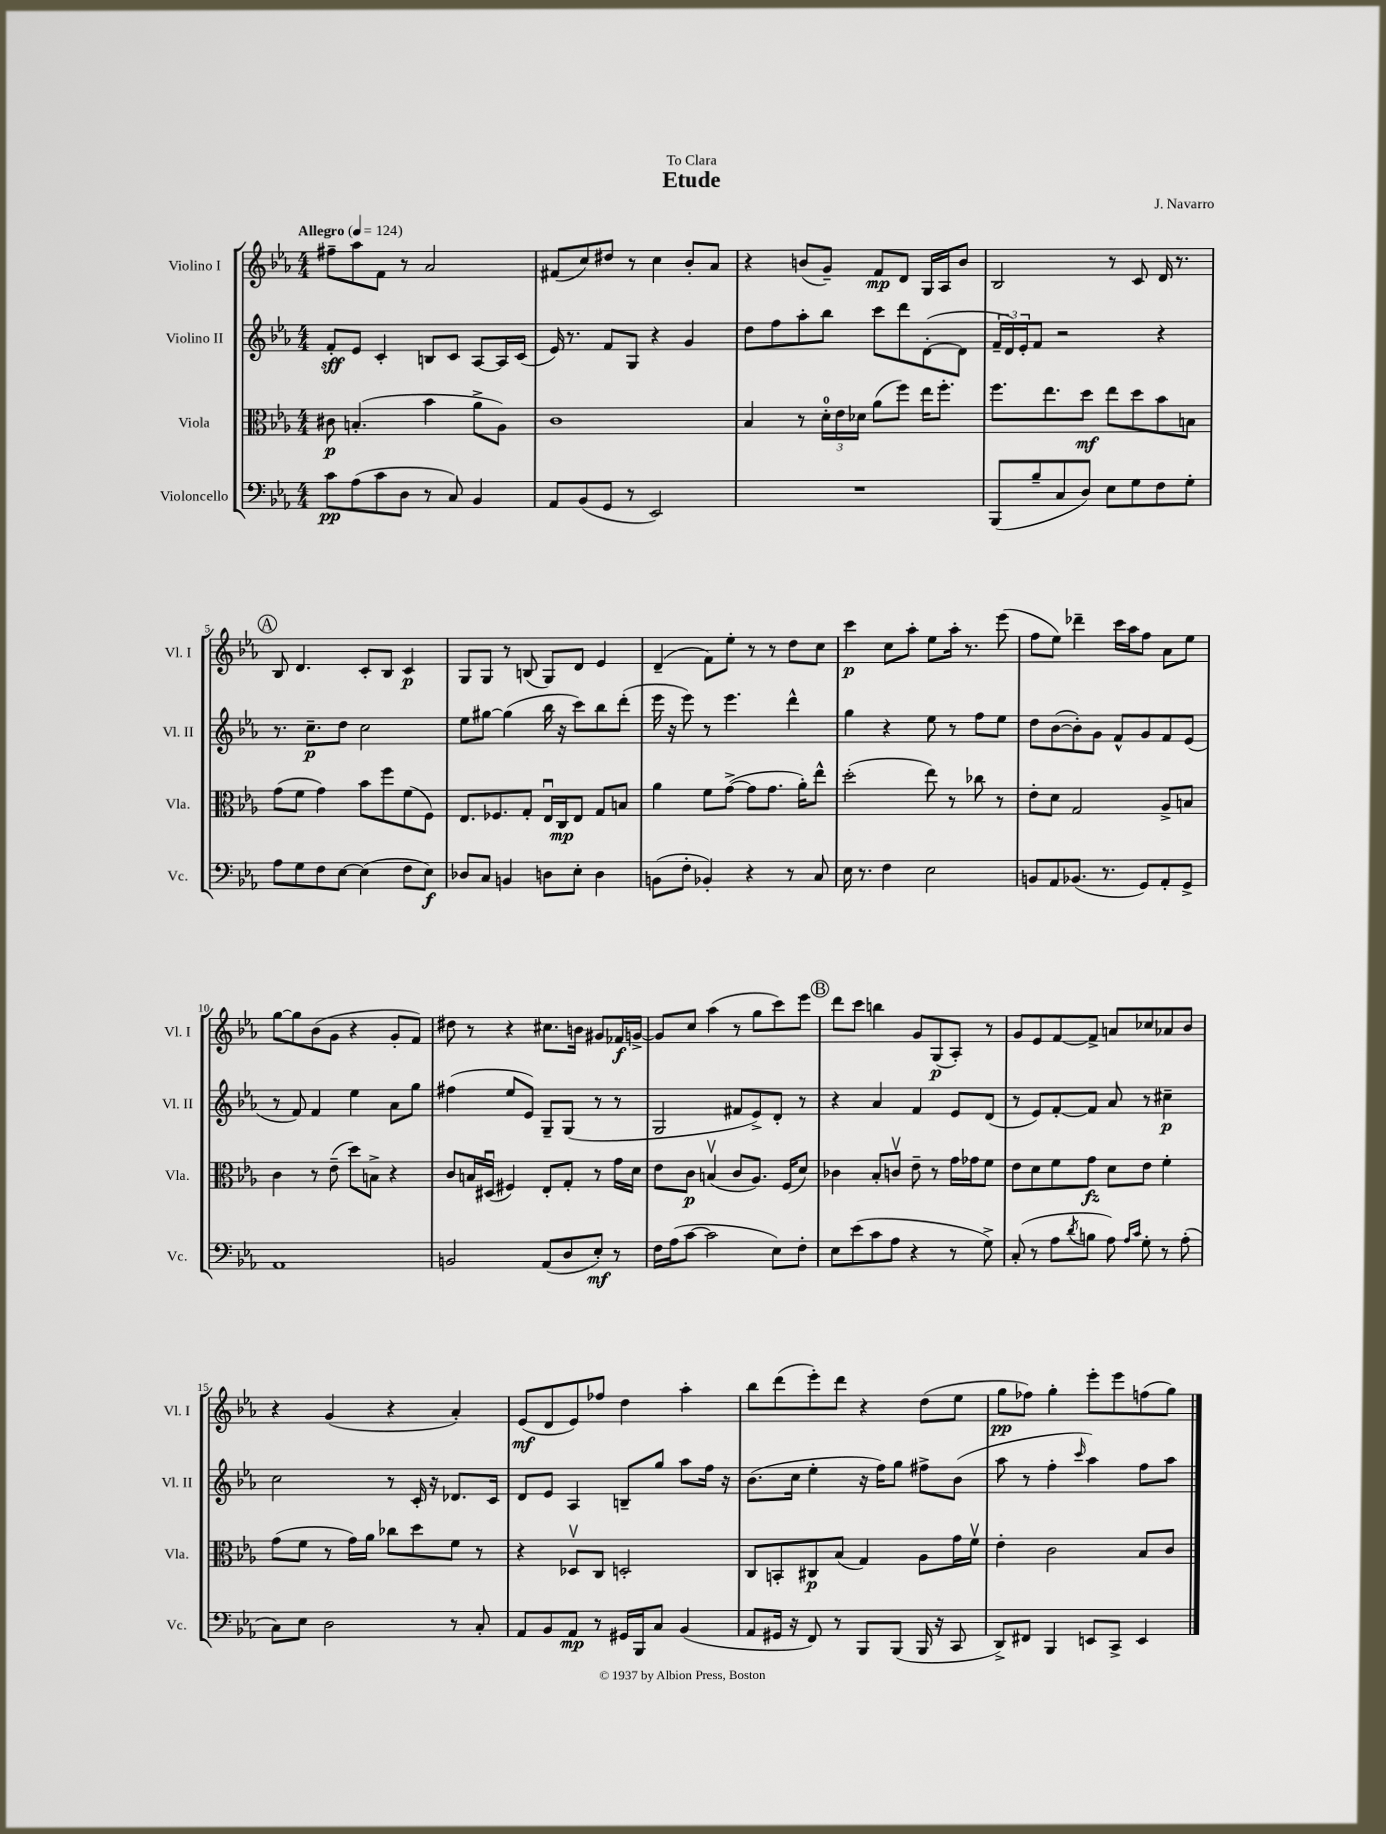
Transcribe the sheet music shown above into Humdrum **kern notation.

**kern	**kern	**kern	**kern
*staff4	*staff3	*staff2	*staff1
*clefF4	*clefC3	*clefG2	*clefG2
*k[b-e-a-]	*k[b-e-a-]	*k[b-e-a-]	*k[b-e-a-]
*M4/4	*M4/4	*M4/4	*M4/4
*MM124	*MM124	*MM124	*MM124
8c\L	8c#\	8f'/L	8ff#~\L
(8A-\	(4.B'/	8e-/J	8aa-\
8c\	.	4c'/	8f\J
8D\J	.	.	8r
8r	4b-\	8B/L	2a-/
8C/)	.	8c/J	.
4BB-/	8a-^\L	[8A-/L	.
.	8A-\J)	16A-/]L	.
.	.	(16c/JJ	.
=	=	=	=
8AA-/L	1c	16e-/)	(8f#/L
.	.	8.r	.
(8BB-/	.	.	8cc/)
8GG/J	.	8f/L	8dd#/J
8r	.	8G/J	8r
2EE-/)	.	4r	4cc\
.	.	4g/	8b-'/L
.	.	.	8a-/J
=	=	=	=
1r	4B-/	8dd\L	4r
.	.	8ff\	.
.	8r	8aa-'\	(8b/L
.	24d'\LL	8bb-\J	8g~/J)
.	24e-\	.	.
.	24d-\JJ	.	.
.	(8a-\L	8ccc\L	8f/L
.	8ff\J)	8ddd\	8d/J
.	16ee-\LK	([8d'\	16G/LL
.	8.ff'\J	.	16A-/J
.	.	8d\]J	8b/J
=	=	=	=
(8BBB-/L	8.ff\L	24f~/LL	2B-/
.	.	24d/)	.
.	.	24e-'/J	.
8B-~/	.	8f/J	.
.	8.ee-\	.	.
8C/	.	2r	.
8D/J)	8dd\J	.	.
8E-\L	8ee-\L	.	8r
8G\	8dd\	.	8c/
8F\	8b-\	4r	16d/
.	.	.	8.r
8G'\J	8B\J	.	.
=	=	=	=
8A-\L	(8g\L	8.r	8B-/
8G\	8f\J	.	4.d/
.	.	8.cc~\L	.
8F\	4g\)	.	.
[8E-\J	.	8dd\J	.
(4E-\]	8b-\L	2cc\	8c'/L
.	8ff\	.	8B-/J
8F\L	(8f\	.	4c/
8E-\J)	8F\J)	.	.
=	=	=	=
8D-/L	8.E-/L	8ee-\L	8G/L
8C/J	.	[8gg#\J	8G/J
.	8.F-/	.	.
4BB/	.	(4gg#\]	8r
.	8G'/J	.	(8B/
8D\L	16E-u/LL	16bb-\	8G/L)
.	16C/J	16r	.
8E-'\J	8E-/J	8ccc\L)	8d/J
4D\	8G/L	8bb-\	4e-/
.	8B/J	(8ddd'\J	.
=	=	=	=
(8BB\L	4a-\	16eee-\	(4d~/
.	.	16r	.
8F'\J	.	8eee-\)	.
4BB-'/)	8f\L	8r	8f\L)
.	([8g^\J	4.eee-\	8ee-'\J
4r	8g\]L	.	8r
.	8.g\J	.	8r
8r	.	4ddd^^\	8dd\L
.	16a-'\LK)	.	.
8C/	8ee-^^\J	.	8cc\J
=	=	=	=
16E-\	(2dd'\	4gg\	4ccc\
8.r	.	.	.
4F\	.	4r	8cc\L
.	.	.	8aa-'\J
2E-\	8ee-\)	8ee-\	8ee-\L
.	8r	8r	16aa-'\Jk
.	.	.	8.r
.	8cc-\	8ff\L	.
.	8r	8ee-\J	(8eee-\
=	=	=	=
8BB/L	8e-'\L	8dd\L	8ff\L
8AA-/	8d\J	([8b-\	8ee-\J)
(8.BB-/J	2G/	8b-'\])	4ddd-~\
.	.	8g\J	.
8.r	.	.	.
.	.	8f^^/L	16ccc\LL
.	.	.	16aa-\J
8GG/L)	.	8g/	8ff\J
8AA-'/	8A-^/L	8f/	8a-\L
8GG^/J	8B/J	(8e-/J	8ee-\J
=	=	=	=
1AA-	4c\	8r	[8gg\L
.	.	8f/)	8gg\]
.	8r	4f/	(8b-\
.	(8e-~\	.	8g\J
.	8dd\L)	4ee-\	4r
.	8B^\J	.	.
.	4r	8a-\L	8g'/L
.	.	8gg\J	8f/J)
=	=	=	=
2BB/	8c/L	(4ff#\	8dd#\
.	16B/L	.	8r
.	(16D#u/JJ	.	.
.	4F#/)	8ee-/L	4r
.	.	8e-/J)	.
(8AA-/L	8E-'/L	8G~/L	8.cc#\L
8D/	8G'/J	(8G/J	.
.	.	.	16b\Jk
8E-'/J)	8r	8r	8g#/L
8r	16g\LL	8r	16f-/L
.	16d\JJ	.	[16g^/JJ
=	=	=	=
16F\LL	8e-\L	2G/	8g/]L
(16A-\J	.	.	.
[8c\J	8c\J	.	8cc/J
2c\]	(4Bv/	.	(4aa-\
.	8c/L	8f#/L	8r
.	8.A-/J)	8e-^/)	8gg\L
8E-\L)	.	8d'/J	8ccc\)
.	(16F/LK	.	.
8F'\J	8d/J)	8r	8eee-\J
=	=	=	=
8E-\L	4c-\	4r	8ddd\L
(8e-\	.	.	8ccc\J
8c\	8B-'/L	4a-/	4bb\
8A-\J	8cv/J	.	.
4r	8e-~\	4f/	8g/L
.	8r	.	(8G/
8r	16g\LL	8e-/L	8A-'/J)
.	16g-\J	.	.
8G^\)	8f\J	(8d/J	8r
=	=	=	=
(8C'/	8e-\L	8r	8g/L
8r	8d\	8e-/L)	8e-/
8A-\L	8f\	[8f'/	[8f/
8qd/	.	.	.
8B\J	8g\J	8f/]J	8f^/]J
8A-\)	8d\L	8a-/	8a/L
16qqA-/LL	.	.	.
16qqc/JJ	.	.	.
8G'\	8e-\J	8r	8cc-/
8r	4f'\	4cc#~\	8a-/
(8A-'\	.	.	8b-/J
=	=	=	=
8C\L)	(8g\L	2cc\	4r
8E-\J	8f\J	.	.
2D\	8r	.	(4g/
.	16g\LL)	.	.
.	16a-\JJ	.	.
.	8cc-\L	8r	4r
.	8dd\	16c'/	.
.	.	16r	.
8r	8f\J	8.d-/L	4a-'/)
8C'/	8r	.	.
.	.	16c/Jk	.
=	=	=	=
8AA-/L	4r	8d/L	(8e-/L
8BB-/	.	8e-/J	8d/
8AA-/J	8D-v/L	4A-/	8e-/)
8r	8C/J	.	8ff-/J
16GG#/LL	2D'/	8B~/L	4dd\
16BBB-/J	.	.	.
8C/J	.	8gg/J	.
(4BB-/	.	8aa-\L	4aa-'\
.	.	16ff\Jk	.
.	.	16r	.
=	=	=	=
8AA-/L	8C/L	(8.b-\L	8bb-\L
16GG#/Jk	8BB'/	.	(8ddd\
16r	.	16cc\Jk	.
8FF/)	8C#/	4ee-'\	8eee-'\)
8r	(8B-/J	.	8ddd\J
8BBB-/L	4G/)	16r	4r
.	.	16ff\LK)	.
(8BBB-/J	.	8gg\J	.
16BBB-/	8A-\L	8ff#^\L	(8dd\L
16r	.	.	.
8CC/	16g\L	(8b-\J	8ee-\J
.	16fv\JJ	.	.
=	=	=	=
8DD^/L)	4e-'\	8aa-\	8gg\L
8FF#/J	.	8r	8ff-\J)
4BBB-/	2c\	4ff'\	4gg'\
.	.	16qqccc/	.
8EE/L	.	4aa-\)	8eee-'\L
8CC^/J	.	.	8eee-\
4EE/	8B-/L	8ff\L	(8ff\
.	8c/J	8aa-\J	8gg\J)
==	==	==	==
*-	*-	*-	*-
